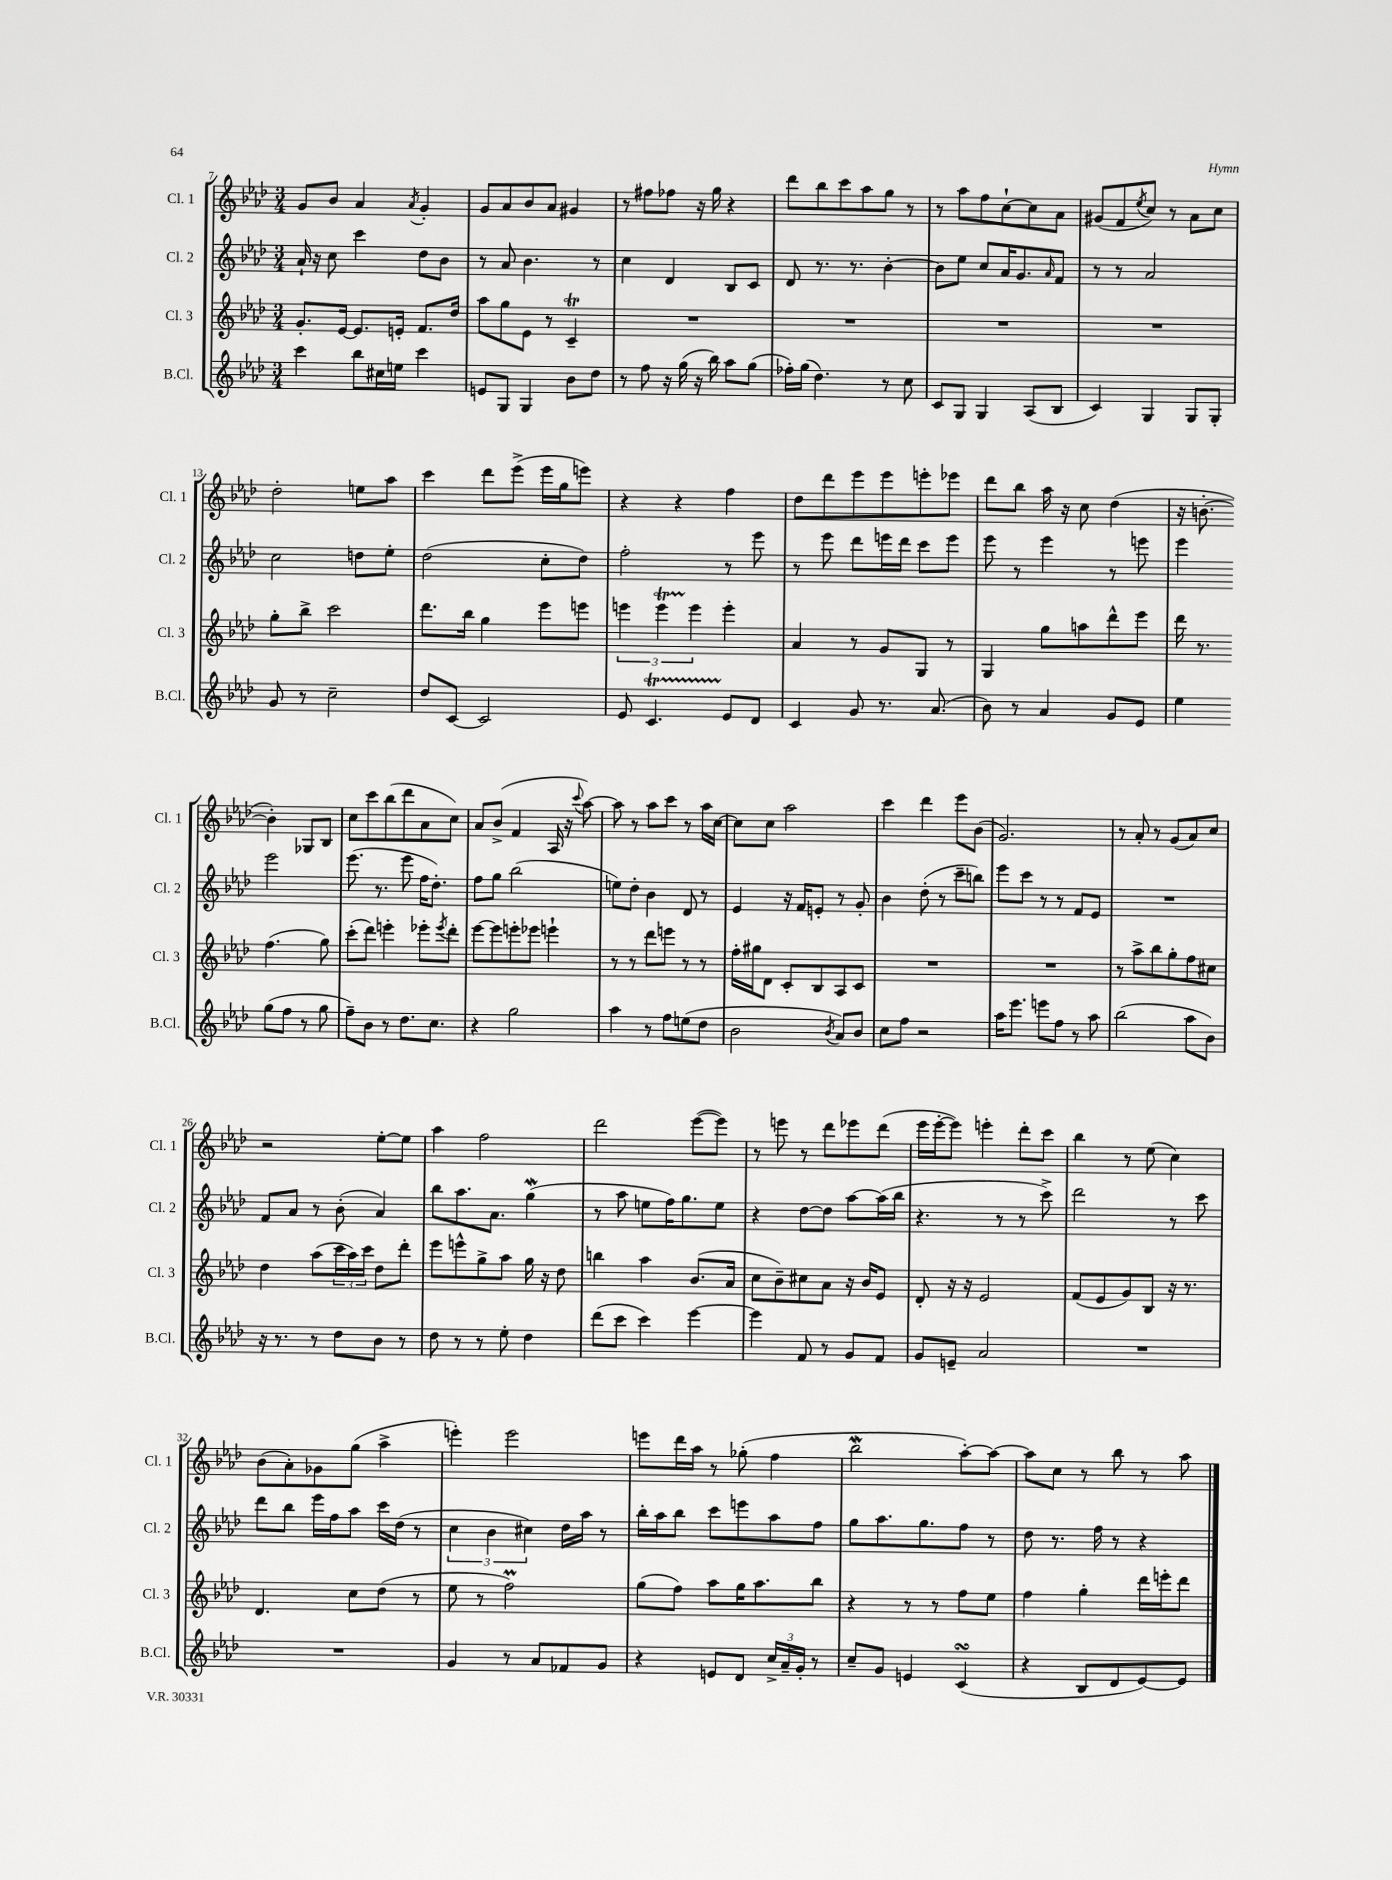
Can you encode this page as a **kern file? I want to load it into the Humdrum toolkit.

**kern	**kern	**kern	**kern
*staff4	*staff3	*staff2	*staff1
*clefG2	*clefG2	*clefG2	*clefG2
*k[b-e-a-d-]	*k[b-e-a-d-]	*k[b-e-a-d-]	*k[b-e-a-d-]
*M3/4	*M3/4	*M3/4	*M3/4
4ccc	8.g'	16a-`	8g
.	.	16r	.
.	.	8cc	8b-
.	[16e-	.	.
8bb-	8.e-]	4ccc	4a-
16cc#	.	.	.
16ee	16e'	.	.
.	.	.	8qa-
4ccc	8.f	8dd-	4g'
.	.	8b-	.
.	16dd-	.	.
=	=	=	=
8e	8aa-	8r	8g
8G	8gg	8a-	8a-
4G	8e-	4.b-	8b-
.	8r	.	8a-
8b-	4c~	.	4g#
8dd-	.	8r	.
=	=	=	=
8r	2.r	4cc	8r
8ff	.	.	8ff#
16r	.	4d-	8ff-
(16gg	.	.	.
16r	.	.	16r
16bb-)	.	.	16gg
8aa-	.	8B-	4r
(8gg	.	8c	.
=	=	=	=
16ff-')	2.r	8d-	8ddd-
(16gg	.	.	.
4.dd-)	.	8.r	8bb-
.	.	.	8ccc
.	.	8.r	.
.	.	.	8aa-
8r	.	[4b-'	8gg
8cc	.	.	8r
=	=	=	=
8c	2.r	8b-]	8r
8G	.	8ee-	8aa-
4G	.	8cc	8ff
.	.	16a-	[8cc`
.	.	8.g	.
(8A-	.	.	8cc]
.	.	16qqa-	.
8B-	.	8f	8a-
=	=	=	=
4c)	2.r	8r	(8g#
.	.	8r	8f
.	.	.	8qee-
4G	.	2a-	8cc)
.	.	.	8r
8G	.	.	8a-
8G'	.	.	8cc
=	=	=	=
8g	8gg'	2cc	2dd-'
8r	8bb-^	.	.
2cc~	2ccc	.	.
.	.	8dd	8ee
.	.	8ee-'	8aa-
=	=	=	=
8dd-	8.ddd-	(2dd-	4ccc
[8c	.	.	.
.	16bb-	.	.
2c]	4gg	.	8ddd-
.	.	.	(8eee-^
.	8eee-	8cc'	16eee-
.	.	.	16gg
.	8eee	8dd-)	8eee)
=	=	=	=
8e-	6eee	2ff'	4r
4.c	.	.	.
.	6eee	.	.
.	.	.	4r
.	6eee	.	.
8e-	4eee'	8r	4ff
8d-	.	8eee-	.
=	=	=	=
4c	4a-	8r	8dd-
.	.	8eee-	8ddd-
8g	8r	8ddd-	8eee-
8.r	8g	16eee	8eee-
.	.	16ddd-	.
.	8G	8ccc	8eee'
(8.a-	.	.	.
.	8r	8eee	8eee-
=	=	=	=
8b-)	4G	8eee-	8ddd-
8r	.	8r	8bb-
4a-	8gg	4eee-	16aa-
.	.	.	16r
.	8aa	.	8cc
8g	8ddd-^^	8r	(4dd-
8e-	8eee-	8eee	.
=	=	=	=
4ee-	16ddd-	4eee-	16r
.	8.r	.	[8.b'
(8gg	(4.ff	2eee-	4b'])
8ff	.	.	.
8r	.	.	8G-
8gg	8gg)	.	8B-
=	=	=	=
8ff~)	(8ccc'	(8.eee-	8cc
8b-	8ddd-)	.	8ccc
.	.	8.r	.
8r	4eee'	.	(8bb-
8.dd-	.	8eee-	8ddd-
.	8eee-'	16ff	8a-
8.cc	.	8.dd-')	.
.	8qeee-	.	.
.	8ddd-'	.	8cc)
=	=	=	=
4r	[8eee-	8ff	8a-
.	8eee-]	8gg	(8b-^
2gg	8eee'	(2bb-	4f
.	8eee-	.	.
.	4eee`	.	16A-
.	.	.	16r
.	.	.	8qqccc
.	.	.	[8aa-)
=	=	=	=
4aa-	8r	8ee)	8aa-]
.	8r	8dd-'	8r
8r	8ddd-	4b-	8aa-
8ff	8eee	.	8ccc
(8ee	8r	8d-	8r
8dd-	8r	8r	16aa-
.	.	.	[16cc
=	=	=	=
2b-	16ff'	4e-	8cc]
.	16gg#	.	.
.	8d-	.	8cc
.	8c'	16r	2aa-
.	.	16f	.
.	8B-	8e'	.
8qb-	.	.	.
8a-)	8A-	8r	.
8b-	8c	8g'	.
=	=	=	=
8cc	2.r	4b-	4ccc
8ff	.	.	.
2r	.	(8dd-'	4ddd-
.	.	8r	.
.	.	8ccc~	8eee-
.	.	8bb)	(8b-
=	=	=	=
16aa-	2.r	8eee-	2.g)
8.eee-	.	.	.
.	.	8ccc	.
8eee	.	8r	.
8ff	.	8r	.
8r	.	8f	.
8aa-	.	8e-	.
=	=	=	=
(2bb-	8r	2.r	8r
.	8aa-^	.	8a-'
.	8bb-	.	8r
.	8gg'	.	(8g
8aa-	8ff	.	8a-)
8b-)	8cc#	.	8cc
=	=	=	=
16r	4dd-	8f	2r
8.r	.	.	.
.	.	8a-	.
8r	(8aa-	8r	.
8dd-	24ccc	(8b-'	.
.	24aa-)	.	.
.	24ccc	.	.
8b-	8dd-	4a-)	[8ee-'
8r	8ddd-'	.	8ee-]
=	=	=	=
8dd-	8eee-	8bb-	4aa-
8r	8eee^^	8.aa-	.
8r	8gg^	.	2ff
.	.	8.a-	.
8ee-'	8aa-	.	.
4dd-	16gg	(4gg	.
.	16r	.	.
.	8dd-	.	.
=	=	=	=
(8ddd-	4bb	8r	2ddd-
8ccc	.	8aa-	.
4ccc)	4aa-	8ee	.
.	.	16ff)	.
.	.	8.gg	.
[4eee-	(8.b-	.	([8eee-
.	.	8ee	8eee-])
.	16a-	.	.
=	=	=	=
4eee-]	8cc	4r	8r
.	8b-~)	.	8eee
8f	8cc#	[8dd-	8r
8r	8a-	8dd-]	8ddd-
8g	16r	[8aa-	8eee-
.	16b-	.	.
8f	8e-	(16aa-]	(8ddd-
.	.	16bb-	.
=	=	=	=
8g	8d-'	4.r	16eee-
.	.	.	[16eee-'
8e~	16r	.	8eee-])
.	16r	.	.
2a-	2e-	.	4eee'
.	.	8r	.
.	.	8r	8ddd-'
.	.	8ccc^)	8ccc
=	=	=	=
2.r	(8f	2ddd-	4bb-
.	8e-	.	.
.	8g)	.	8r
.	8B-	.	(8ee-
.	16r	8r	4cc)
.	8.r	.	.
.	.	8ccc	.
=	=	=	=
2.r	4.d-	8ddd-	(8b-
.	.	8bb-	8a-')
.	.	16eee-	8g-
.	.	16ff	.
.	8cc	8aa-	(8gg
.	(8dd-	16ccc	4aa-^
.	.	(16dd-	.
.	8r	8r	.
=	=	=	=
4g	8ee-	6cc	4eee')
.	8r	.	.
.	.	6b-	.
8r	2ff)	.	2eee
.	.	6cc#)	.
8a-	.	.	.
8f-	.	16dd-	.
.	.	16aa-	.
8g	.	8r	.
=	=	=	=
4r	(8gg	16bb-'	8eee
.	.	16aa-	.
.	8ff)	8bb-	16ddd-
.	.	.	16aa-
8e	8aa-	8ccc	8r
8d-	16gg	8eee	(8gg-'
.	8.aa-	.	.
24cc^	.	8aa-	4ff
24a-~	.	.	.
24g'	.	.	.
8r	8bb-	8ff	.
=	=	=	=
8cc~	4r	8gg	2bb-
8g	.	8.aa-	.
4e	8r	.	.
.	.	8.gg	.
.	8r	.	.
(4c	8ff	8ff	[8aa-')
.	8ee-	8r	8aa-_
=	=	=	=
4r	4ff	8dd-	8aa-]
.	.	8.r	8cc
8B-	4gg'	.	8r
.	.	16ff	.
8d-	.	8r	8bb-
[8e-)	16ddd-	4r	8r
.	16eee'	.	.
8e-]	8ddd-	.	8aa-
==	==	==	==
*-	*-	*-	*-
